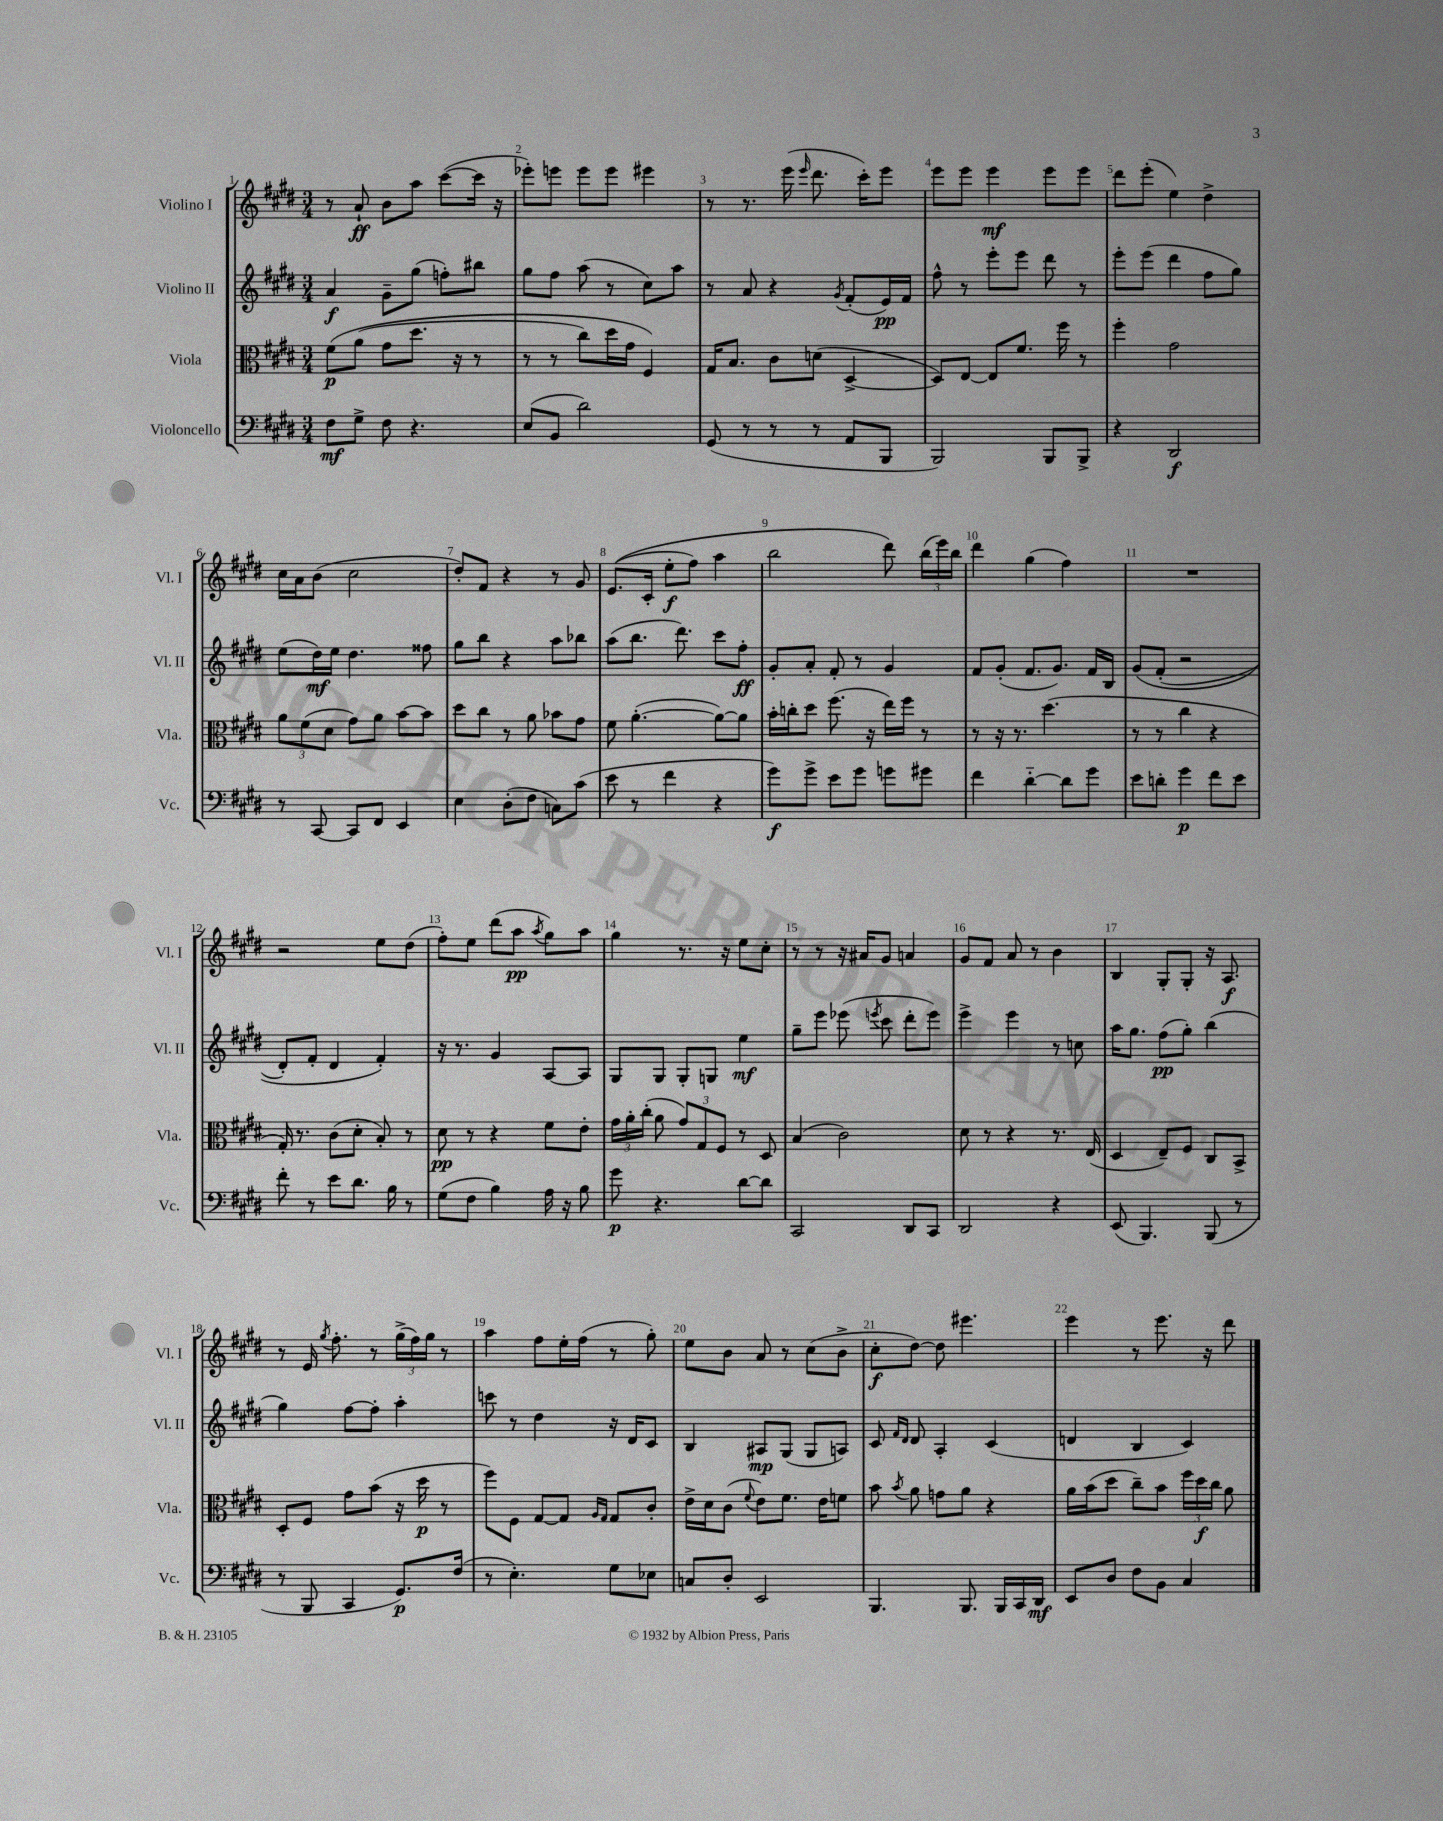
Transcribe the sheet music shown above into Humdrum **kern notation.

**kern	**dynam	**kern	**dynam	**kern	**dynam	**kern	**dynam
*part4	*part4	*part3	*part3	*part2	*part2	*part1	*part1
*staff4	*staff4	*staff3	*staff3	*staff2	*staff2	*staff1	*staff1
*I"Violoncello	*	*I"Viola	*	*I"Violino II	*	*I"Violino I	*
*I'Vc.	*	*I'Vla.	*	*I'Vl. II	*	*I'Vl. I	*
*clefF4	*	*clefC3	*	*clefG2	*	*clefG2	*
*k[f#c#g#d#]	*	*k[f#c#g#d#]	*	*k[f#c#g#d#]	*	*k[f#c#g#d#]	*
*M3/4	*	*M3/4	*	*M3/4	*	*M3/4	*
=1	=1	=1	=1	=1	=1	=1	=1
8F#\L	mf	(8f#\L	p	4a/	f	8r	.
8G#^\J	.	(8a\J	.	.	.	8a`/	ff
8F#\	.	8g#\L	.	8g#~\L	.	8b\L	.
4.r	.	8.dd#\J	.	(8gg#\J	.	8aa\J	.
.	.	.	.	8ffn'\L)	.	([8ccc#\L	.
.	.	16r	.	.	.	.	.
.	.	8r	.	8bb#X\J	.	16ccc#\Jk]	.
.	.	.	.	.	.	16r	.
=2	=2	=2	=2	=2	=2	=2	=2
(8E/L	.	8r	.	8gg#\L	.	8eee-X'\L)	.
8BB/J	.	8r	.	8ff#\J	.	8eeen\J	.
2d#\)	.	8cc#\L)	.	(8aa\	.	8eee\L	.
.	.	16dd#\L	.	8r	.	8eee\J	.
.	.	16g#\JJ	.	.	.	.	.
.	.	4F#/)	.	8cc#\L)	.	4eee#X\	.
.	.	.	.	8aa\J	.	.	.
=3	=3	=3	=3	=3	=3	=3	=3
(8GG#/	.	16G#/KL	.	8r	.	8r	.
.	.	8.B/J	.	.	.	.	.
8r	.	.	.	8a/	.	8.r	.
8r	.	8c#\L	.	4r	.	.	.
.	.	.	.	.	.	(16eee\	.
.	.	.	.	.	.	16qqeee/	.
8r	.	(8dn\J	.	.	.	8.ddd#\	.
.	.	.	.	8qg#/	.	.	.
8AA/L	.	[4D#^/	.	(8f#'/L	.	.	.
.	.	.	.	.	.	16ccc#'\KL)	.
8BBB/J	.	.	.	16e/L)	pp	8eee\J	.
.	.	.	.	16f#/JJ	.	.	.
=4	=4	=4	=4	=4	=4	=4	=4
2BBB/)	.	8D#/L])	.	8ff#^^\	.	8eee\L	.
.	.	[8E/J	.	8r	.	8eee\J	.
.	.	8E/L]	.	8eee'\L	.	4eee\	mf
.	.	8.f#/J	.	8eee\J	.	.	.
8BBB/L	.	.	.	8ddd#\	.	8eee\L	.
.	.	16ff#\	.	.	.	.	.
8BBB^/J	.	8r	.	8r	.	8eee\J	.
=5	=5	=5	=5	=5	=5	=5	=5
4r	.	4ff#'\	.	8eee'\L	.	8ddd#\L	.
.	.	.	.	(8eee\J	.	(8eee'\J	.
2DD#/	f	2g#\	.	4ddd#\	.	4ee\)	.
.	.	.	.	8ff#\L	.	4dd#^\	.
.	.	.	.	8gg#\J)	.	.	.
!!LO:LB:g=z
=6	=6	=6	=6	=6	=6	=6	=6
8r	.	12a\L	.	(8ee\L	.	16cc#\LL	.
.	.	.	.	.	.	16a\J	.
.	.	(12f#\	.	.	.	.	.
[8CC#/	.	.	.	16dd#\L)	mf	(8b\J	.
.	.	12d#\J	.	.	.	.	.
.	.	.	.	16ee\JJ	.	.	.
8CC#/L]	.	8g#\L)	.	4.dd#\	.	2cc#\	.
8FF#/J	.	8a\J	.	.	.	.	.
4EE/	.	[8b\L	.	.	.	.	.
.	.	8b\J]	.	8ff##X\	.	.	.
=7	=7	=7	=7	=7	=7	=7	=7
4E\	.	8dd#\L	.	8gg#\L	.	8dd#'/L)	.
.	.	8cc#\J	.	8bb\J	.	8f#/J	.
(8D#'\L	.	8r	.	4r	.	4r	.
8F#\J	.	8a\	.	.	.	.	.
8Cn\L)	.	8b-X\L	.	8aa\L	.	8r	.
(8c#\J	.	8g#\J	.	8bb-X\J	.	8g#/	.
=8	=8	=8	=8	=8	=8	=8	=8
8e\	.	8f#\	.	(8aa\L	.	((8.e/L	.
8r	.	([4.a'\	.	8.bb\J	.	.	.
.	.	.	.	.	.	16c#'/Jk	.
4f#\	.	.	.	.	.	8ee'\L	f
.	.	.	.	8.ddd#\)	.	.	.
.	.	.	.	.	.	8ff#\J)	.
4r	.	8a\L_)	.	8ccc#\L	.	4aa\	.
.	.	8a\J]	.	8ff#'\J	ff	.	.
=9	=9	=9	=9	=9	=9	=9	=9
8g#\L)	f	16b'\LL	.	8g#'/L	.	2bb\	.
.	.	16ccn'\J	.	.	.	.	.
8g#^\J	.	8dd#\J	.	8a'/J	.	.	.
8e\L	.	(8.ff#\	.	8f#'/	.	.	.
8g#\J	.	.	.	8r	.	.	.
.	.	16r	.	.	.	.	.
8gn\L	.	16ee\LL)	.	4g#/	.	8ddd#\)	.
.	.	16ff#\JJ	.	.	.	.	.
8g#X\J	.	8r	.	.	.	(24bb\LL	.
.	.	.	.	.	.	24eee\)	.
.	.	.	.	.	.	24bb\JJ	.
=10	=10	=10	=10	=10	=10	=10	=10
4f#\	.	8r	.	8f#/L	.	4ddd#\	.
.	.	16r	.	(8g#'/J	.	.	.
.	.	8.r	.	.	.	.	.
[4d#\	.	.	.	8.f#/L	.	(4gg#\	.
.	.	(4.dd#\	.	.	.	.	.
.	.	.	.	8.g#/J)	.	.	.
8d#\L]	.	.	.	.	.	4ff#\)	.
8g#\J	.	.	.	16f#/LL	.	.	.
.	.	.	.	16B/JJ	.	.	.
=11	=11	=11	=11	=11	=11	=11	=11
8e\L	.	8r	.	(8g#/L	.	2.r	.
8dn'\J	.	8r	.	(8f#'/J	.	.	.
4g#\	p	4cc#\	.	2r	.	.	.
8f#\L	.	4r	.	.	.	.	.
8e\J	.	.	.	.	.	.	.
!!LO:LB:g=z
=12	=12	=12	=12	=12	=12	=12	=12
8f#'\	.	16G#'/)	.	8d#'/L)	.	2r	.
.	.	8.r	.	.	.	.	.
8r	.	.	.	8f#'/J	.	.	.
8e\L	.	(8c#\L	.	4d#/	.	.	.
8.d#\J	.	8d#'\J	.	.	.	.	.
.	.	8B'/)	.	4f#'/)	.	8ee\L	.
16B\	.	.	.	.	.	.	.
8r	.	8r	.	.	.	(8dd#\J	.
=13	=13	=13	=13	=13	=13	=13	=13
(8G#\L	.	8d#\	pp	16r	.	8ff#'\L)	.
.	.	.	.	8.r	.	.	.
8F#\J	.	8r	.	.	.	8ee\J	.
4B\)	.	4r	.	4g#/	.	(8ddd#\L	.
.	.	.	.	.	.	8aa\J	pp
.	.	.	.	.	.	8qaa/	.
16A\	.	8f#\L	.	[8A/L	.	8gg#\L)	.
16r	.	.	.	.	.	.	.
8B\	.	8e'\J	.	8A/J]	.	8aa\J	.
=14	=14	=14	=14	=14	=14	=14	=14
8g#\	p	24g#\LL	.	8G#/L	.	4gg#\	.
.	.	24a'\	.	.	.	.	.
.	.	(24cc#'\JJ	.	.	.	.	.
4.r	.	8a\	.	8G#/J	.	.	.
.	.	12g#/L)	.	8G#'/L	.	8.r	.
.	.	12G#/	.	.	.	.	.
.	.	.	.	8Gn/J	.	.	.
.	.	12F#/J	.	.	.	.	.
.	.	.	.	.	.	16r	.
[8d#\L	.	8r	.	4ee\	mf	8ee\L	.
8d#\J]	.	8D#/	.	.	.	8cc#'\J	.
=15	=15	=15	=15	=15	=15	=15	=15
2CC#/	.	(4B/	.	8gg#~\L	.	8r	.
.	.	.	.	8eee\J	.	8r	.
.	.	2c#\)	.	(8eee-X\	.	16r	.
.	.	.	.	.	.	16a#X/KL	.
.	.	.	.	8qeeen/	.	.	.
.	.	.	.	8ccc#\	.	8g#/J	.
8DD#/L	.	.	.	8ddd#'\L	.	4an/	.
8CC#/J	.	.	.	8eee\J)	.	.	.
=16	=16	=16	=16	=16	=16	=16	=16
2DD#/	.	8d#\	.	4eee^\	.	8g#/L	.
.	.	8r	.	.	.	8f#/J	.
.	.	4r	.	4eee\	.	8a/	.
.	.	.	.	.	.	8r	.
4r	.	8.r	.	8r	.	4b\	.
.	.	.	.	8ccn\	.	.	.
.	.	(16E/	.	.	.	.	.
=17	=17	=17	=17	=17	=17	=17	=17
(8EE/	.	4D#/	.	16aa\KL	.	4B/	.
.	.	.	.	8.gg#\J	.	.	.
4.BBB/)	.	.	.	.	.	.	.
.	.	8E~/L)	.	(8ff#\L	pp	8G#'/L	.
.	.	8F#/J	.	8gg#'\J)	.	8G#'/J	.
(8BBB/	.	8C#/L	.	(4bb\	.	16r	.
.	.	.	.	.	.	8.A/	f
8r	.	8BB^/J	.	.	.	.	.
!!LO:LB:g=z
=18	=18	=18	=18	=18	=18	=18	=18
8r	.	8D#'/L	.	4gg#\)	.	8r	.
8BBB/	.	8F#/J	.	.	.	16e/	.
.	.	.	.	.	.	8qgg#/	.
.	.	.	.	.	.	8.ff#'\	.
4CC#/	.	8g#\L	.	[8ff#\L	.	.	.
.	.	(8b\J	.	8ff#'\J]	.	8r	.
8.GG#/L)	p	16r	.	4aa'\	.	(24gg#^\LL	.
.	.	.	.	.	.	24ff#\)	.
.	.	16dd#\	p	.	.	.	.
.	.	.	.	.	.	24gg#\JJ	.
.	.	8r	.	.	.	8r	.
(16F#/Jk	.	.	.	.	.	.	.
=19	=19	=19	=19	=19	=19	=19	=19
8r	.	8ff#\L)	.	8cccn\	.	4aa\	.
4.E'\)	.	8F#\J	.	8r	.	.	.
.	.	[8G#/L	.	4dd#\	.	8ff#\L	.
.	.	8G#/J]	.	.	.	16ee'\L	.
.	.	.	.	.	.	(16ff#\JJ	.
.	.	16qqA/LL	.	.	.	.	.
.	.	16qqG#/JJ	.	.	.	.	.
8G#\L	.	8G#/L	.	16r	.	8r	.
.	.	.	.	16d#/KL	.	.	.
8E-X\J	.	8c#'/J	.	8c#/J	.	8gg#'\)	.
=20	=20	=20	=20	=20	=20	=20	=20
8Cn/L	.	16e^\LL	.	4B/	.	8ee\L	.
.	.	16d#\J	.	.	.	.	.
8D#'/J	.	(8c#\J	.	.	.	8b\J	.
.	.	8qqf#/	.	.	.	.	.
2EE/	.	8e\L)	.	8A#X/L	mp	8a/	.
.	.	8.f#\J	.	(8G#/J	.	8r	.
.	.	.	.	8G#/L	.	(8cc#\L	.
.	.	16e\KL	.	.	.	.	.
.	.	8fn\J	.	8An/J)	.	8b^\J	.
=21	=21	=21	=21	=21	=21	=21	=21
4.BBB/	.	8b\	.	8c#/	.	8cc#'\L	f
.	.	.	.	16qqf#/LL	.	.	.
.	.	8qb/	.	16qqd#/JJ	.	.	.
.	.	8a\	.	8d#/	.	[8dd#\J)	.
.	.	8gn\L	.	4A'/	.	8dd#\]	.
8.BBB/	.	8a\J	.	.	.	4.eee#X\	.
.	.	4r	.	(4c#/	.	.	.
16BBB/LL	.	.	.	.	.	.	.
16CC#/	.	.	.	.	.	.	.
16DD#/JJ	mf	.	.	.	.	.	.
=22	=22	=22	=22	=22	=22	=22	=22
8EE/L	.	16a\LL	.	4dn/	.	4eee\	.
.	.	(16b\J	.	.	.	.	.
8D#/J	.	8dd#\J	.	.	.	.	.
8F#\L	.	8cc#~\L)	.	4B/	.	8r	.
8BB\J	.	8b\J	.	.	.	8.eee\	.
4C#/	.	24ff#\LL	.	4c#/)	.	.	.
.	.	24dd#\	f	.	.	.	.
.	.	.	.	.	.	16r	.
.	.	24cc#\JJ	.	.	.	.	.
.	.	8a\	.	.	.	8ddd#\	.
==	==	==	==	==	==	==	==
*-	*-	*-	*-	*-	*-	*-	*-
